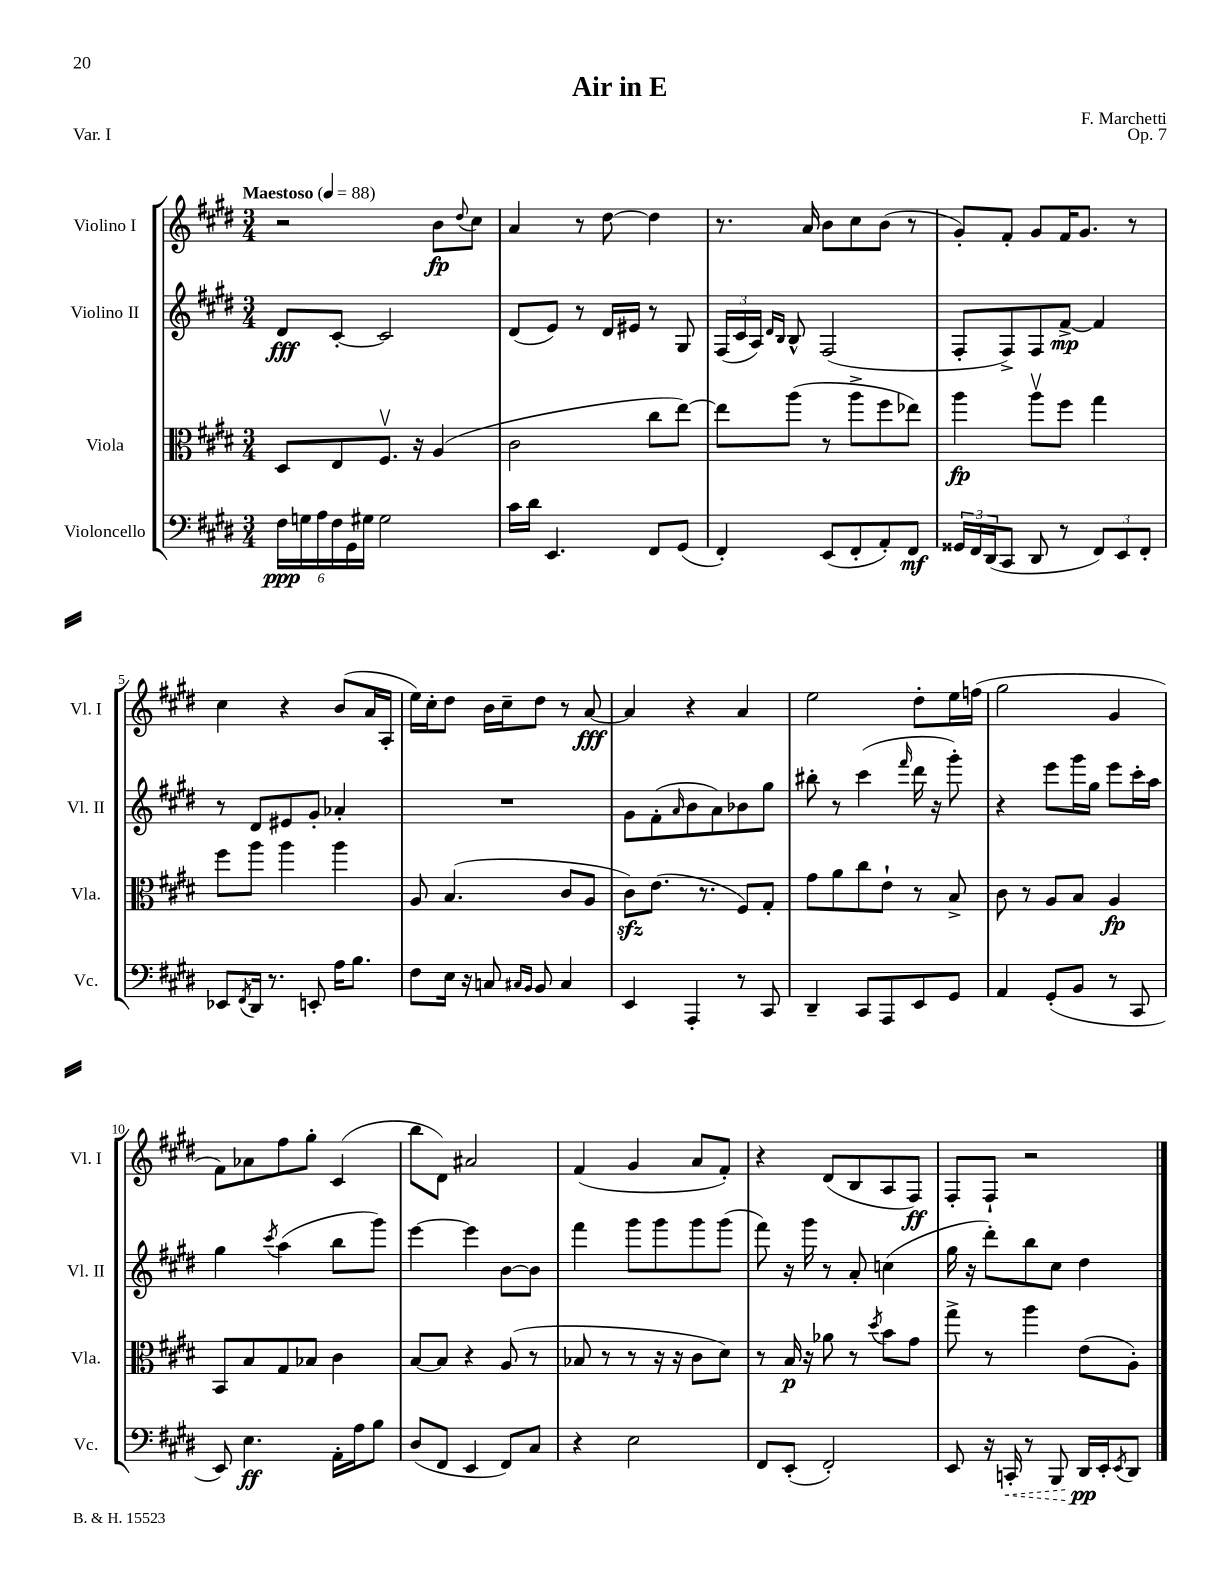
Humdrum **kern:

**kern	**kern	**kern	**kern
*staff4	*staff3	*staff2	*staff1
*clefF4	*clefC3	*clefG2	*clefG2
*k[f#c#g#d#]	*k[f#c#g#d#]	*k[f#c#g#d#]	*k[f#c#g#d#]
*M3/4	*M3/4	*M3/4	*M3/4
*MM88	*MM88	*MM88	*MM88
24F#	8D#	8d#	2r
24G	.	.	.
24A	.	.	.
24F#	8E	[8c#'	.
24GG#	.	.	.
24G#	.	.	.
2G#	8.F#v	2c#]	.
.	16r	.	.
.	(4A	.	8b
.	.	.	8qqdd#
.	.	.	8cc#
=	=	=	=
16c#	2c#	(8d#	4a
16d#	.	.	.
4.EE	.	8e)	.
.	.	8r	8r
.	.	16d#	[8dd#
.	.	16e#	.
8FF#	8cc#	8r	4dd#]
(8GG#	[8ee)	8G#	.
=	=	=	=
4FF#')	8ee]	(24F#	8.r
.	.	24c#	.
.	.	24A)	.
.	.	16qqd#	.
.	.	16qqB	.
.	(8aa	8B^^	.
.	.	.	16a
(8EE	8r	(2F#	8b
8FF#'	8aa^	.	8cc#
8AA')	8ff#	.	(8b
8FF#	8ee-)	.	8r
=	=	=	=
24GG##	4aa	8F#'	8g#')
24FF#	.	.	.
(24DD#	.	.	.
8CC#	.	8F#^)	8f#'
8DD#	8aav	8F#	8g#
8r	8ff#	[8f#^	16f#
.	.	.	8.g#
12FF#)	4gg#	4f#]	.
12EE	.	.	.
.	.	.	8r
12FF#'	.	.	.
=	=	=	=
8EE-	8ff#	8r	4cc#
8qFF#	.	.	.
16DD#	8aa	8d#	.
8.r	.	.	.
.	4aa	8e#	4r
8EE'	.	8g#'	.
16A	4aa	4a-'	(8b
8.B	.	.	.
.	.	.	16a
.	.	.	16A'
=	=	=	=
8F#	8A	2.r	16ee)
.	.	.	16cc#'
16E	(4.B	.	8dd#
16r	.	.	.
8C	.	.	16b
.	.	.	16cc#~
16qqC#	.	.	.
16qqBB	.	.	.
8BB	.	.	8dd#
4C#	8c#	.	8r
.	8A	.	[8a
=	=	=	=
4EE	8c#)	8g#	4a]
.	(8.e	(8f#'	.
.	.	16qqa	.
4AAA'	.	8b	4r
.	8.r	.	.
.	.	8a)	.
8r	8F#)	8b-	4a
8CC#	8G#'	8gg#	.
=	=	=	=
4DD#~	8g#	8bb#'	2ee
.	8a	8r	.
8CC#	8cc#	(4ccc#	.
8AAA	8e`	.	.
.	.	16qqfff#	.
8EE	8r	16ddd#	8dd#'
.	.	16r	.
8GG#	8B^	8ggg#')	16ee
.	.	.	(16ff
=	=	=	=
4AA	8c#	4r	2gg#
.	8r	.	.
(8GG#'	8A	8eee	.
8BB	8B	16ggg#	.
.	.	16gg#	.
8r	4A	8eee	4g#
8CC#	.	16ccc#'	.
.	.	16aa	.
=	=	=	=
8EE)	8BB	4gg#	8f#)
4.E	8B	.	8a-
.	.	8qccc#	.
.	8G#	(4aa	8ff#
.	8B-	.	8gg#'
16AA'	4c#	8bb	(4c#
16A	.	.	.
8B	.	8ggg#)	.
=	=	=	=
(8D#	[8B	[4eee	8bb
8FF#	8B]	.	8d#)
4EE	4r	4eee]	2a#
8FF#)	(8A	[8b	.
8C#	8r	8b]	.
=	=	=	=
4r	8B-	4fff#	(4f#
.	8r	.	.
2E	8r	8ggg#	4g#
.	16r	8ggg#	.
.	16r	.	.
.	8c#	8ggg#	8a
.	8d#)	(8ggg#	8f#')
=	=	=	=
8FF#	8r	8fff#)	4r
(8EE'	16B	16r	.
.	16r	16ggg#	.
2FF#')	8a-	8r	(8d#
.	8r	8a'	8B
.	8qdd#	.	.
.	8b	(4cc	8A
.	8g#	.	8F#)
=	=	=	=
8EE	8gg#^	16gg#	8F#'
.	.	16r	.
16r	8r	8ddd#')	8F#`
16CC'	.	.	.
8r	4aa	8bb	2r
8BBB	.	8cc#	.
16DD#	(8e	4dd#	.
16EE'	.	.	.
8qEE	.	.	.
8DD#	8A')	.	.
==	==	==	==
*-	*-	*-	*-
